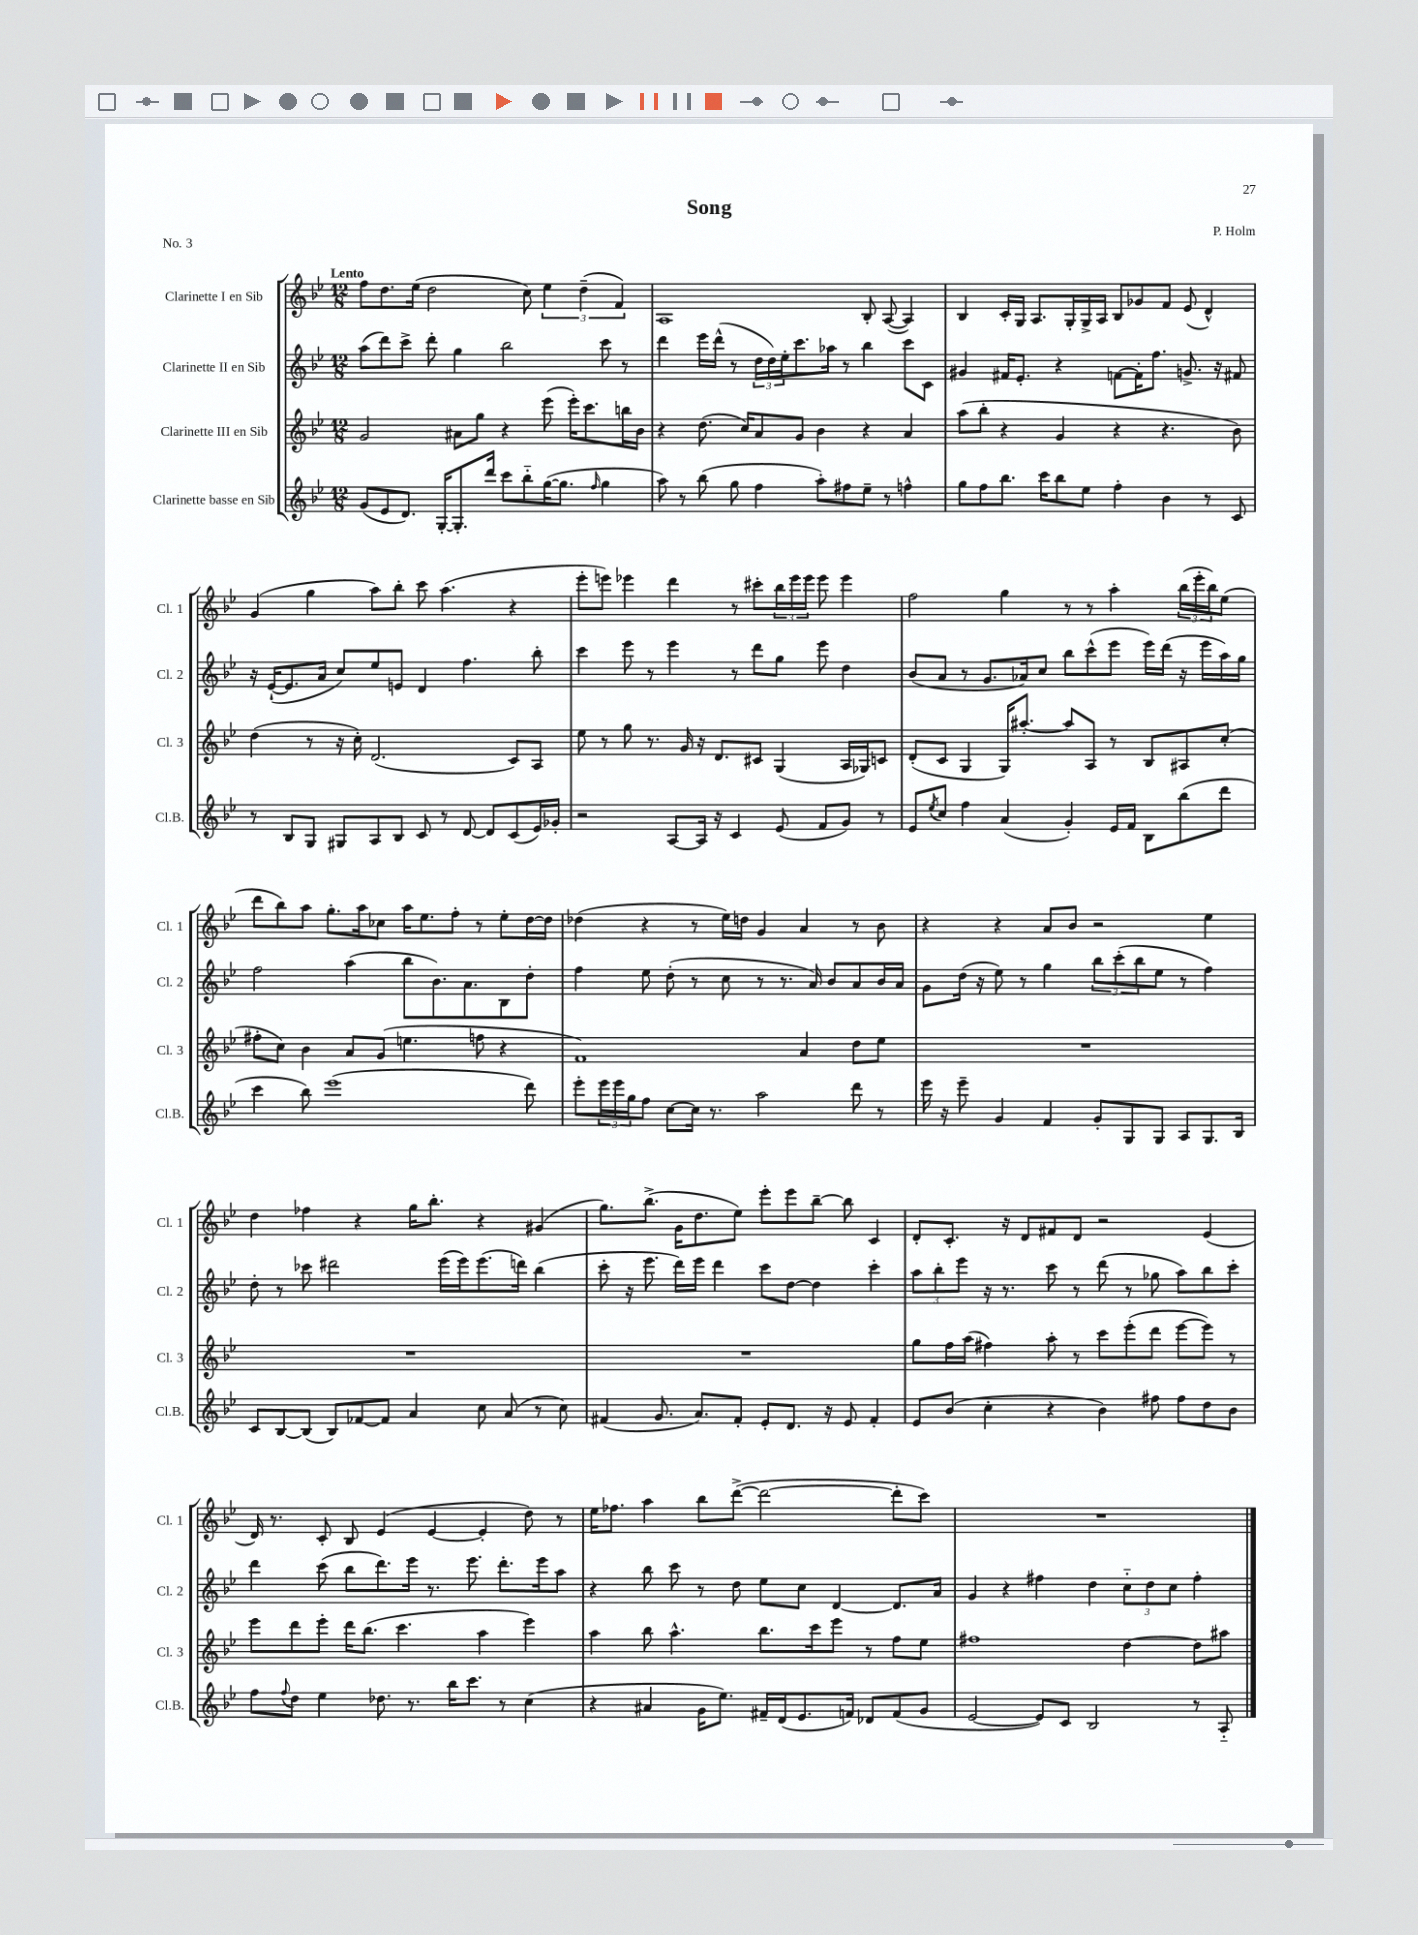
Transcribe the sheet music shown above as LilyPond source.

\header { title = "Song" composer = "P. Holm" piece = "No. 3" }
<<
\new StaffGroup <<
\new Staff = "s0" \with { instrumentName = "Clarinette I en Sib" shortInstrumentName = "Cl. 1" } {
    \clef treble \key bes \major \numericTimeSignature \time 12/8 \tempo "Lento"
    f''8 d''8. ees''16( d''2 c''8) \tuplet 3/2 { ees''4 d''4--( f'4) } |
    a1 bes8-. a8~( a4) |
    bes4 c'16-. g16 a8. g16-. g16-> a16 bes8 ges'8 f'8 ees'8( d'4-^) |
    g'4( g''4 a''8) bes''8-. c'''8 a''4.( r4 |
    ees'''8-. e'''8) ees'''4 d'''4 r8 cis'''8-. \tuplet 3/2 { bes''16 ees'''16 ees'''16 } ees'''8 ees'''4 |
    f''2 g''4 r8 r8 a''4-. \tuplet 3/2 { bes''16( ees'''16-. bes''16) } ees''8( |
    d'''8 bes''8) a''8 g''8.-. a''16 ces''8 a''16 ees''8. f''8-. r8 ees''8-. d''16~ d''16 |
    des''4( r4 r8 ees''16) d''16 g'4 a'4 r8 bes'8 |
    r4 r4 a'8 bes'8 r2 ees''4 |
    d''4 fes''4 r4 g''16 bes''8.-. r4 gis'4( |
    g''8.) bes''8.->( g'16 d''8. ees''8) ees'''8-. ees'''8 bes''8~-- bes''8 c'4 |
    d'8-. c'8.-. r16 d'8 fis'8 d'8 r2 ees'4( |
    d'16) r8. c'8-. bes8 ees'4( ees'4~ ees'4-. d''8) r8 |
    ees''16 fes''8. a''4 bes''8 d'''8~->( d'''2~ d'''8-. c'''8) |
    R1. \bar "|." |
}
\new Staff = "s1" \with { instrumentName = "Clarinette II en Sib" shortInstrumentName = "Cl. 2" } {
    \clef treble \key bes \major \numericTimeSignature \time 12/8
    a''8( d'''8) c'''8-> d'''8-. g''4 bes''2 c'''8 r8 |
    d'''4 ees'''16 d'''16-^( r8 \tuplet 3/2 { d''16 d''16) ees''16-. } c'''8. aes''16 r8 bes''4 c'''8 c'8 |
    gis'4 fis'16 ees'8.-. r4 f'8~ f'16-. f''8. g'8.-> r16 fis'8 |
    r16 ees'16~-!( ees'8. a'16 c''8) ees''8 e'8 d'4 f''4. bes''8-. |
    c'''4 ees'''8 r8 ees'''4 r8 d'''8 g''8 ees'''8 d''4 |
    bes'8( a'8 r8 g'8. aes'16) c''8 bes''8 c'''8-^( ees'''8 ees'''16) d'''16( r16 ees'''16 a''16) g''16 |
    f''2 a''4( bes''8 bes'8.) a'8. bes8 d''8-. |
    f''4 ees''8 d''8-.( r8 c''8 r8 r8. a'16) bes'8 a'8 bes'16 a'16 |
    g'8 d''16( r16 ees''8) r8 g''4 \tuplet 3/2 { bes''8 c'''8-.( bes''8 } ees''8 r8 f''4) |
    d''8-. r8 ces'''8 dis'''2 ees'''16( ees'''16) ees'''8.( d'''16) bes''4( |
    c'''8-. r16 ees'''8. d'''16) ees'''16 d'''4 c'''8 d''8~ d''4 c'''4-. |
    \tuplet 3/2 { a''8 bes''8-. ees'''8 } r16 r8. c'''8 r8 d'''8( r8 ges''8 a''8) bes''8 c'''8-. |
    d'''4 c'''8( bes''8 d'''8.) ees'''16 r8. ees'''8. d'''8.-. ees'''16 a''8 |
    r4 bes''8 c'''8 r8 d''8 ees''8 c''8 d'4~ d'8. a'16 |
    g'4 r4 fis''4 d''4 \tuplet 3/2 { c''8-_ d''8 c''8 } fis''4-. \bar "|." |
}
\new Staff = "s2" \with { instrumentName = "Clarinette III en Sib" shortInstrumentName = "Cl. 3" } {
    \clef treble \key bes \major \numericTimeSignature \time 12/8
    g'2 ais'8 g''8 r4 ees'''8( ees'''16-.) c'''8. b''16 bes'16 |
    r4 d''8.( c''16) a'8 g'8 bes'4 r4 a'4 |
    a''8( bes''8-. r4 g'4 r4 r4. bes'8) |
    d''4( r8 r16 c''16-.) d'2.( c'8) a8 |
    ees''8 r8 g''8 r8. g'16 r16 d'8. cis'8 g4( a16 ges16) c'8 |
    d'8-.( c'8 g4 g16) ais''8.~-. ais''8 a8 r8 bes8 ais8 c''8-.( |
    fis''8-. c''8) bes'4 a'8 g'8( e''4. f''8 r4 |
    f'1) a'4 d''8 ees''8 |
    R1. |
    R1. |
    R1. |
    g''8 f''16 a''16( fis''4) a''8-. r8 c'''8 ees'''8-.( d'''8 ees'''8~ ees'''8) r8 |
    ees'''8 d'''8 ees'''8-. d'''16 bes''8.( c'''4. a''4 ees'''4) |
    a''4 bes''8 a''4.-^ bes''8. c'''16 ees'''8 r8 f''8 ees''8 |
    fis''1 d''4~ d''8 ais''8 \bar "|." |
}
\new Staff = "s3" \with { instrumentName = "Clarinette basse en Sib" shortInstrumentName = "Cl.B." } {
    \clef treble \key bes \major \numericTimeSignature \time 12/8
    g'8( ees'8 d'8.) g16~-. g8.-. d'''16 c'''8 bes''8-_ g''16~( g''8. \grace { f''16 } g''4 |
    a''8) r8 bes''8( g''8 f''4 a''8-.) fis''8 ees''8-- r8 f''4-^ |
    g''8 f''8 bes''8. c'''16 bes''8 ees''8 f''4-. bes'4 r8 c'8 |
    r8 bes8 g8 gis8 a8 bes8 c'8 r8 d'8~ d'8 c'8( ees'16) ges'16-. |
    r2 a8~ a16 r16 c'4 ees'8( f'8 g'8) r8 |
    ees'8 \acciaccatura { ees''8 } c''8 f''4 a'4( g'4-.) ees'16 f'16 bes8 bes''8( d'''8 |
    c'''4 bes''8) ees'''1( d'''8) |
    ees'''8-. \tuplet 3/2 { ees'''16 ees'''16 g''16 } f''8 c''8~ c''16 r8. a''2 d'''8 r8 |
    ees'''16 r16 ees'''8-- g'4 f'4 g'8-. g8 g8 a8 g8. bes16 |
    c'8 bes8~ bes8( bes8) fes'8~ fes'8 a'4 c''8 a'8( r8 c''8) |
    fis'4( g'8. a'8.) fis'8-. ees'8-. d'8. r16 ees'8 fis'4-. |
    ees'8 bes'8( c''4-. r4 bes'4) fis''8 fis''8 d''8 bes'8 |
    f''8 \appoggiatura { f''8 } d''8 ees''4 des''8. r8. bes''16 c'''8. r8 c''4( |
    r4 ais'4 g'16 ees''8.) fis'16-- d'16( ees'8. f'16) des'8 f'8( g'8 |
    ees'2~ ees'8) c'8 bes2 r8 a8-_ \bar "|." |
}
>>
>>
\layout { \context { \Score \remove "Bar_number_engraver" } }
